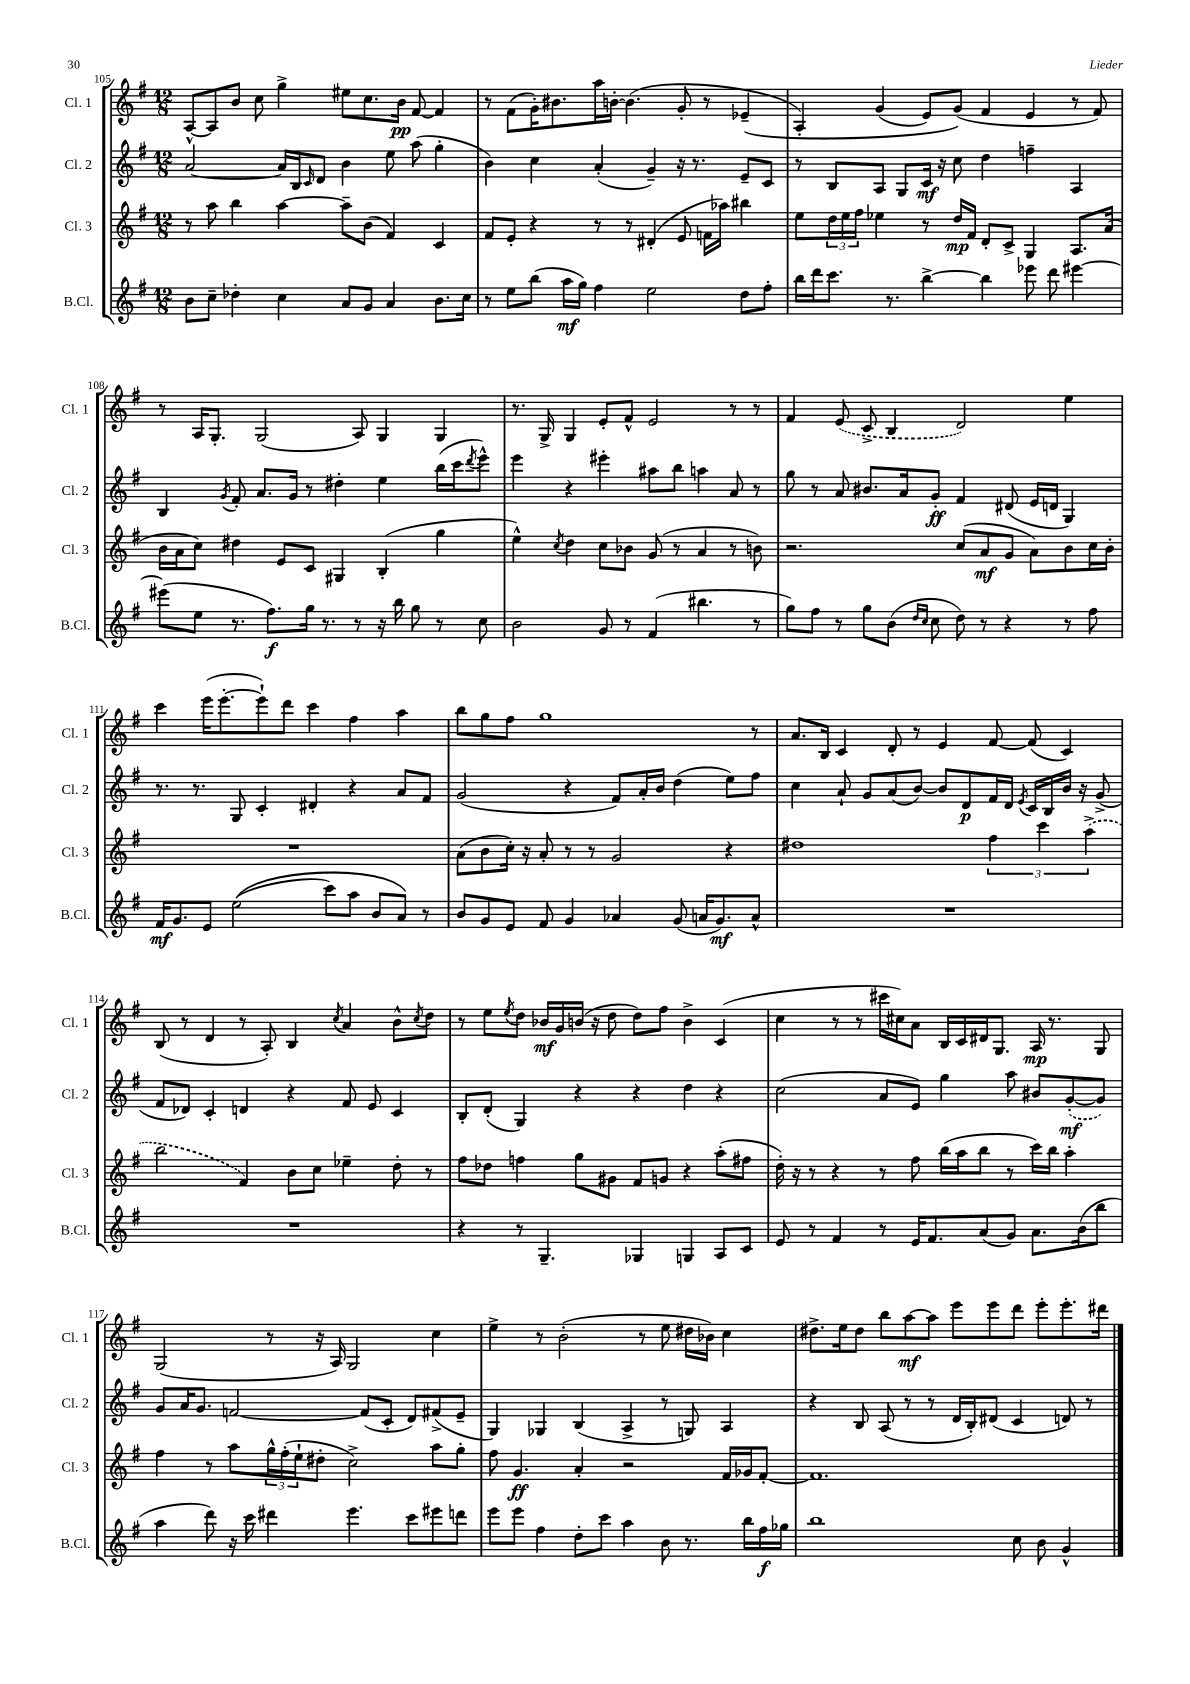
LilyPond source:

<<
\new StaffGroup <<
\new Staff = "s0" \with { instrumentName = "Cl. 1" shortInstrumentName = "Cl. 1" } {
    \clef treble \key g \major \numericTimeSignature \time 12/8
    a8~-^ a8 b'8 c''8 g''4-> eis''8 c''8. b'16\pp fis'8~ fis'4 |
    r8 fis'8( g'16-.) bis'8. a''16 b'16~-. b'4.( g'8-. r8 ees'4--\( |
    a4-.) g'4( e'8) g'8(\) fis'4 e'4 r8 fis'8) |
    r8 a16 g8.-. g2( a8) g4 g4 |
    r8. g16-> g4 e'8-. fis'8-^ e'2 r8 r8 |
    fis'4 \once \slurDashed e'8( c'8-> b4 d'2) e''4 |
    c'''4 e'''16( e'''8.~-. e'''8-!) d'''8 c'''4 fis''4 a''4 |
    b''8 g''8 fis''8 g''1 r8 |
    a'8. b16 c'4 d'8-. r8 e'4 fis'8~ fis'8( c'4) |
    b8( r8 d'4 r8 a8-.) b4 \acciaccatura { c''8 } a'4 b'8-^ \acciaccatura { c''8 } d''8 |
    r8 e''8 \acciaccatura { e''8 } d''8 bes'16\mf g'16 b'16( r16 d''8 d''8) fis''8 b'4-> c'4( |
    c''4 r8 r8 cis'''16 cis''16) a'8 b16 c'16 dis'16 g8. a16\mp r8. g8 |
    g2( r8 r16 a16) g2 c''4 |
    e''4-> r8 b'2-.( r8 e''8 dis''16 bes'16) c''4 |
    dis''8.-> e''16 dis''8 b''8 a''8~\mf a''8 e'''8 e'''8 d'''8 e'''8-. e'''8.-. dis'''16 \bar "|." |
}
\new Staff = "s1" \with { instrumentName = "Cl. 2" shortInstrumentName = "Cl. 2" } {
    \clef treble \key g \major \numericTimeSignature \time 12/8
    a'2~ a'16 b16 \grace { c'16 } d'8 b'4 e''8 a''8( g''4-. |
    b'4) c''4 a'4-.( g'4--) r16 r8. e'8-- c'8 |
    r8 b8 a8 g8 c'16\mf r16 c''8 d''4 f''4-- a4 |
    b4 \acciaccatura { g'8 } fis'8-. a'8. g'16 r8 dis''4-. e''4 b''16( c'''16 \acciaccatura { d'''8 } e'''8-^) |
    e'''4 r4 eis'''4-. ais''8 b''8 a''4 a'8 r8 |
    g''8 r8 a'8 bis'8. a'16 g'8-.\ff fis'4 dis'8( e'16 d'16 g4) |
    r8. r8. g8 c'4-. dis'4-. r4 a'8 fis'8 |
    g'2( r4 fis'8) a'16-. b'16 d''4( e''8) fis''8 |
    c''4 a'8-! g'8 a'8( b'8~) b'8 d'8\p fis'16 d'16 \acciaccatura { e'8 } c'16 b16 b'16 r16 g'8->( |
    fis'8 des'8) c'4-. d'4 r4 fis'8 e'8 c'4 |
    b8-. d'8-.( g4) r4 r4 d''4 r4 |
    c''2( a'8 e'8) g''4 a''8 bis'8 \once \slurDashed g'8~-.\mf( g'8) |
    g'8 a'16 g'8. f'2~ f'8( c'8-. d'8) fis'8->( e'8-- |
    g4) ges4 b4( a4-> r8 g8) a4 |
    r4 b8 a8( r8 r8 d'16 b16-.) dis'8( c'4 d'8) r8 \bar "|." |
}
\new Staff = "s2" \with { instrumentName = "Cl. 3" shortInstrumentName = "Cl. 3" } {
    \clef treble \key g \major \numericTimeSignature \time 12/8
    r8 a''8 b''4 a''4~ a''8-- b'8( fis'4) c'4 |
    fis'8 e'8-. r4 r8 r8 dis'4-.( e'8 f'16 aes''16) bis''4 |
    e''8 \tuplet 3/2 { d''16 e''16 fis''16 } ees''4 r8 d''16\mp fis'16 d'8-. c'8-> g4 a8. a'16( |
    b'16 a'16 c''8) dis''4 e'8 c'8 gis4 b4-.( g''4 |
    e''4-^) \acciaccatura { c''8 } d''4 c''8 bes'8 g'8( r8 a'4 r8 b'8) |
    r2. c''8( a'8\mf g'8 a'8) b'8 c''16 b'16-. |
    R1. |
    a'8( b'8 c''16-.) r16 a'8-. r8 r8 g'2 r4 |
    dis''1 \tuplet 3/2 { fis''4 c'''4 \once \slurDashed a''4->( } |
    b''2 fis'4) b'8 c''8 ees''4-- d''8-. r8 |
    fis''8 des''8 f''4 g''8 gis'8 fis'8 g'8 r4 a''8-.( fis''8 |
    d''16-.) r16 r8 r4 r8 fis''8 b''16( a''16 b''8 r8 c'''16) b''16 a''4-. |
    fis''4 r8 a''8 \tuplet 3/2 { g''16-^ fis''16-.( e''16-! } dis''8-. c''2->) a''8 g''8-. |
    fis''8 g'4.\ff a'4-. r2 fis'16 ges'16 fis'8~-. |
    fis'1. \bar "|." |
}
\new Staff = "s3" \with { instrumentName = "B.Cl." shortInstrumentName = "B.Cl." } {
    \clef treble \key g \major \numericTimeSignature \time 12/8
    b'8 c''8-- des''4-. c''4 a'8 g'8 a'4 b'8. c''16 |
    r8 e''8 b''8( a''16\mf g''16) fis''4 e''2 d''8 fis''8-. |
    b''16 d'''16 c'''8. r8. b''4~-> b''4 ees'''8 d'''8 eis'''4~ |
    eis'''8( e''8 r8. fis''8.\f) g''16 r8. r8 r16 b''16 g''8 r8 c''8 |
    b'2 g'8 r8 fis'4( bis''4. r8 |
    g''8) fis''8 r8 g''8 b'8( \grace { d''16 c''16 } c''8 d''8) r8 r4 r8 fis''8 |
    fis'16\mf g'8. e'8 e''2(\( c'''8) a''8 b'8 a'8\) r8 |
    b'8 g'8 e'8 fis'8 g'4 aes'4 g'8( a'16 g'8.\mf) a'8-^ |
    R1. |
    R1. |
    r4 r8 g4.-- ges4 g4 a8 c'8 |
    e'8 r8 fis'4 r8 e'16 fis'8. a'8( g'8) a'8. b'16( b''8 |
    a''4 d'''8) r16 c'''16 dis'''4 e'''4. c'''8 eis'''8 d'''8 |
    e'''8 e'''8 fis''4 d''8-. c'''8 a''4 b'8 r8. b''16 fis''16\f ges''16 |
    b''1 c''8 b'8 g'4-^ \bar "|." |
}
>>
>>
\layout { \context { \Score currentBarNumber = #105 } }
